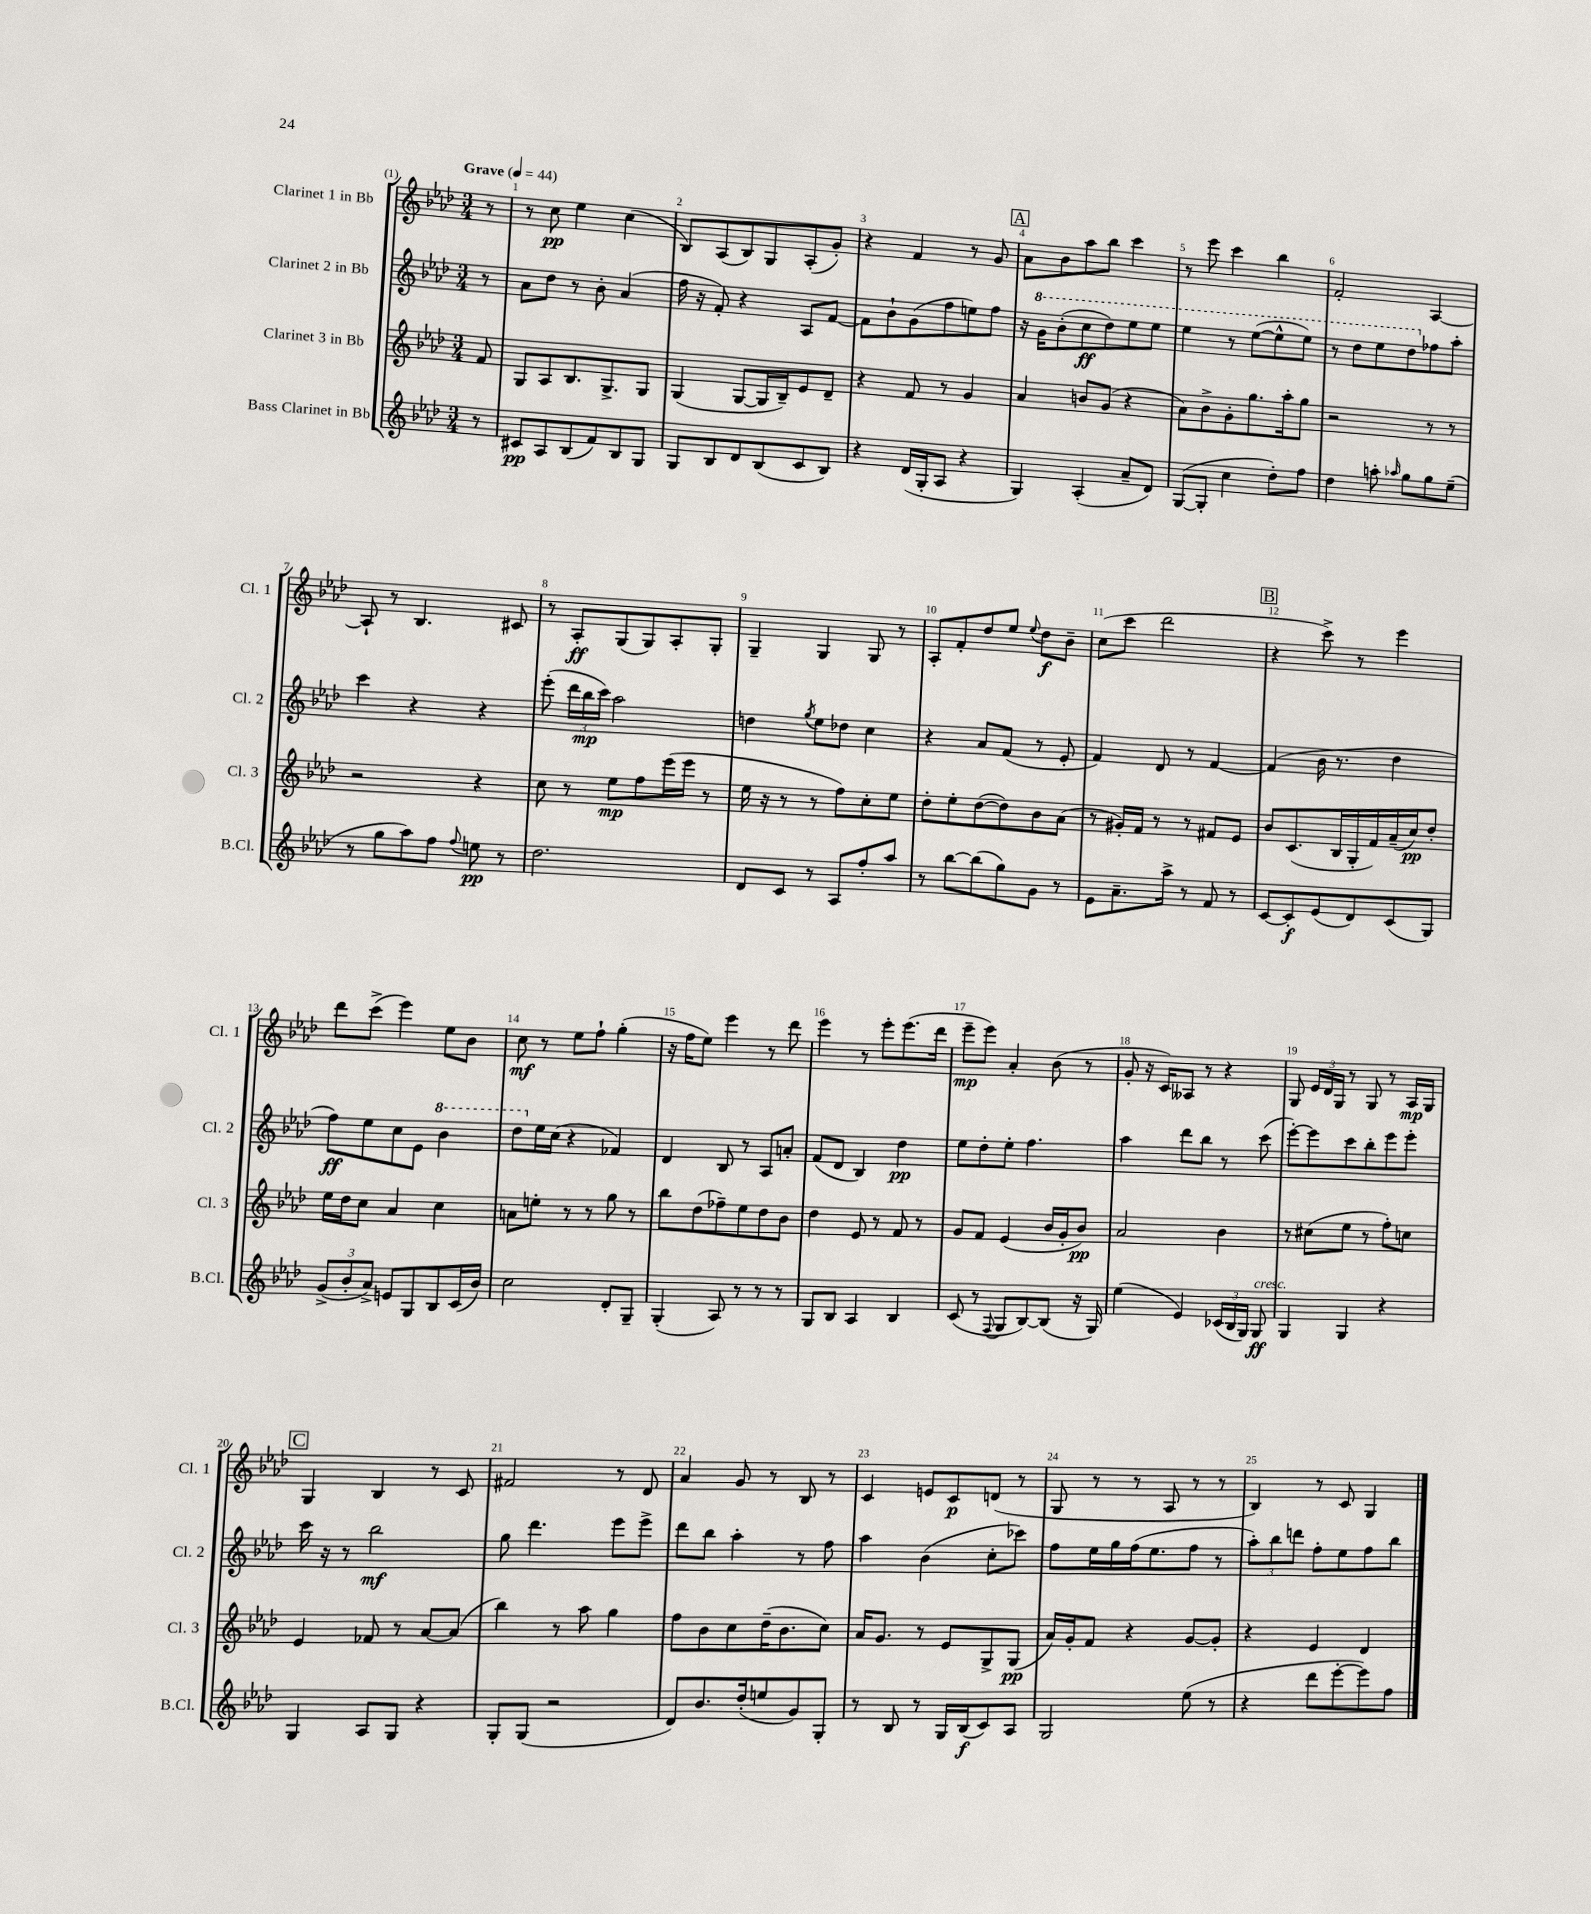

**kern	**dynam	**kern	**dynam	**kern	**dynam	**kern	**dynam
*part4	*part4	*part3	*part3	*part2	*part2	*part1	*part1
*staff4	*staff4	*staff3	*staff3	*staff2	*staff2	*staff1	*staff1
*I"Bass Clarinet in Bb	*	*I"Clarinet 3 in Bb	*	*I"Clarinet 2 in Bb	*	*I"Clarinet 1 in Bb	*
*I'B.Cl.	*	*I'Cl. 3	*	*I'Cl. 2	*	*I'Cl. 1	*
*clefG2	*	*clefG2	*	*clefG2	*	*clefG2	*
*k[b-e-a-d-]	*	*k[b-e-a-d-]	*	*k[b-e-a-d-]	*	*k[b-e-a-d-]	*
*M3/4	*	*M3/4	*	*M3/4	*	*M3/4	*
*MM44	*	*MM44	*	*MM44	*	*MM44	*
=	=	=	=	=	=	=	=
!	!	!	!	!	!	!LO:TX:a:B:t=Grave	!
8r	.	8f/	.	8r	.	8r	.
=1	=1	=1	=1	=1	=1	=1	=1
8c#X/L	pp	8G/L	.	8a-\L	.	8r	.
8A-/	.	8A-/	.	8dd-\J	.	8cc\	pp
(8B-/	.	8.B-/	.	8r	.	4ee-\	.
8f/)	.	.	.	8b-'\	.	.	.
.	.	8.G^/	.	.	.	.	.
8B-/	.	.	.	(4a-/	.	(4cc\	.
8G/J	.	8G/J	.	.	.	.	.
=2	=2	=2	=2	=2	=2	=2	=2
8G/L	.	(4G/	.	16ff\	.	8B-/L)	.
.	.	.	.	16r	.	.	.
8B-/	.	.	.	8f'/)	.	(8A-/	.
8d-/	.	[8G/L	.	4r	.	8B-/)	.
(8B-/	.	16G/L]	.	.	.	8G/	.
.	.	16B-~/J)	.	.	.	.	.
8c/	.	8e-/	.	8A-/L	.	(8A-'/	.
8B-/J)	.	8d-~/J	.	[8f/J	.	8g'/J)	.
=3	=3	=3	=3	=3	=3	=3	=3
4r	.	4r	.	8f\L]	.	4r	.
.	.	.	.	8b-`\	.	.	.
(16d-/LL	.	8f/	.	(8g\	.	4f/	.
16G'/J	.	.	.	.	.	.	.
8A-/J	.	8r	.	8ff\	.	.	.
4r	.	4g/	.	8een\)	.	8r	.
.	.	.	.	8ff\J	.	8g/	.
!!LO:REH:place=s1:t=A
=4	=4	=4	=4	=4	=4	=4	=4
4G/)	.	4a-/	.	16r	.	8a-\L	.
*	*	*	*	*8va	*	*	*
.	.	.	.	16gg\KL	.	.	.
.	.	.	.	(8bb-'\	.	8b-\	.
(4A-'/	.	8bn/L	.	8ccc\	ff	8aa-\	.
.	.	(8g/J	.	8ddd-\)	.	8bb-\J	.
8a-~/L	.	4r	.	8eee-\	.	4ccc\	.
8d-/J)	.	.	.	8eee-\J	.	.	.
=5	=5	=5	=5	=5	=5	=5	=5
([8G/L	.	8a-\L)	.	4eee-\	.	8r	.
8G'/J]	.	8b-^\	.	.	.	8eee-\	.
4cc\	.	8g'\	.	8r	.	4ccc\	.
.	.	8.gg\	.	([8eee-\L	.	.	.
8dd-'\L)	.	.	.	8eee-^^\]	.	4bb-\	.
.	.	16aa-'\k	.	.	.	.	.
8ff\J	.	8gg\J	.	8eee-\J)	.	.	.
=6	=6	=6	=6	=6	=6	=6	=6
4dd-\	.	2r	.	8r	.	2f'/	.
.	.	.	.	8ddd-\L	.	.	.
8aan'\	.	.	.	8eee-\	.	.	.
16qqaa-X/	.	.	.	.	.	.	.
8gg\L	.	.	.	8ddd-\	.	.	.
*	*	*	*	*X8va	*	*	*
8gg\	.	8r	.	8ff-X\	.	[4A-/	.
(8ee-~\J	.	8r	.	8aa-'\J	.	.	.
!!LO:LB:g=z
=7	=7	=7	=7	=7	=7	=7	=7
8r	.	2r	.	4ccc\	.	8A-`/]	.
8gg\L	.	.	.	.	.	8r	.
8aa-\)	.	.	.	4r	.	4.B-/	.
8ff\J	.	.	.	.	.	.	.
8qqff/	.	.	.	.	.	.	.
8een\	pp	4r	.	4r	.	.	.
8r	.	.	.	.	.	8c#X/	.
=8	=8	=8	=8	=8	=8	=8	=8
2.dd-\	.	8cc\	.	(8eee-'\	.	8r	.
.	.	8r	.	24ddd-\LL	.	8A-'/L	ff
.	.	.	.	24bb-\	mp	.	.
.	.	.	.	24ccc\JJ)	.	.	.
.	.	8ee-\L	mp	2aa-\	.	(8G/	.
.	.	8ff\	.	.	.	8G/)	.
.	.	(16eee-\L	.	.	.	8A-'/	.
.	.	16eee-\JJ	.	.	.	.	.
.	.	8r	.	.	.	8G'/J	.
=9	=9	=9	=9	=9	=9	=9	=9
8d-/L	.	16ee-\	.	4ddn\	.	4G~/	.
.	.	16r	.	.	.	.	.
8c/J	.	8r	.	.	.	.	.
.	.	.	.	8qgg/	.	.	.
8r	.	8r	.	8ee-\L	.	4G/	.
8A-/L	.	8ff\L)	.	8dd-X\J	.	.	.
8ff'/	.	8cc'\	.	4cc\	.	8G/	.
8aa-/J	.	8ee-\J	.	.	.	8r	.
=10	=10	=10	=10	=10	=10	=10	=10
8r	.	8dd-'\L	.	4r	.	8A-'/L	.
[8bb-\L	.	8ee-'\	.	.	.	8f'/	.
(8bb-\]	.	([8dd-\	.	8a-/L	.	8dd-/	.
8gg\)	.	8dd-\])	.	(8f/J	.	8ee-/J	.
.	.	.	.	.	.	8qqee-/	.
8g\J	.	8b-\	.	8r	.	8dd-\L	f
8r	.	(8a-\J	.	8e-'/	.	8b-~\J	.
=11	=11	=11	=11	=11	=11	=11	=11
8e-\L	.	8r	.	4f/)	.	(8cc\L	.
8.a-~\	.	16g#X'/LL)	.	.	.	8ccc\J	.
.	.	16f/JJ	.	.	.	.	.
.	.	8r	.	8d-/	.	2ddd-\	.
16aa-^\Jk	.	.	.	.	.	.	.
8r	.	8r	.	8r	.	.	.
8f/	.	8f#X/L	.	[4f/	.	.	.
8r	.	8e-/J	.	.	.	.	.
!!LO:REH:place=s1:t=B
=12	=12	=12	=12	=12	=12	=12	=12
[8c/L	.	8b-/L	.	(4f/]	.	4r	.
8c'/]	f	(8.c/	.	.	.	.	.
(8e-/	.	.	.	16b-\	.	8ccc^\)	.
.	.	16B-/L	.	8.r	.	.	.
8d-/)	.	16G'/	.	.	.	8r	.
.	.	16f/)	.	.	.	.	.
(8c/	.	(16a-~/	.	4dd-\	.	4eee-\	.
.	.	16cc/J)	pp	.	.	.	.
8G/J)	.	8dd-'/J	.	.	.	.	.
!!LO:LB:g=z
=13	=13	=13	=13	=13	=13	=13	=13
(12g^/L	.	16ee-\LL	.	8ff\L)	ff	8ddd-\L	.
.	.	16dd-\J	.	.	.	.	.
12b-'/	.	.	.	.	.	.	.
.	.	8cc\J	.	8ee-\	.	(8ccc^\J	.
12a-^/J)	.	.	.	.	.	.	.
8en/L	.	4a-/	.	8cc\	.	4eee-\)	.
8G/	.	.	.	8e-\J	.	.	.
*	*	*	*	*8va	*	*	*
8B-/	.	4cc\	.	4bb-\	.	8ee-\L	.
(16c/L	.	.	.	.	.	8b-\J	.
16b-/JJ)	.	.	.	.	.	.	.
=14	=14	=14	=14	=14	=14	=14	=14
2cc\	.	8an\L	.	8ddd-\L	.	8cc\	mf
*	*	*	*	*X8va	*	*	*
.	.	8een'\J	.	16ee-\L	.	8r	.
.	.	.	.	(16cc\JJ	.	.	.
.	.	8r	.	4r	.	8ee-\L	.
.	.	8r	.	.	.	8ff`\J	.
8d-'/L	.	8gg\	.	4f-X/)	.	(4gg'\	.
8G~/J	.	8r	.	.	.	.	.
=15	=15	=15	=15	=15	=15	=15	=15
(4G'/	.	8bb-\L	.	4d-/	.	16r	.
.	.	.	.	.	.	16ff\KL	.
.	.	(8dd-\	.	.	.	8ee-\J)	.
8A-/)	.	8ff-X~\)	.	8B-/	.	4eee-\	.
8r	.	8ee-\	.	8r	.	.	.
8r	.	8dd-\	.	8A-/L	.	8r	.
8r	.	8b-\J	.	8an'/J	.	8ddd-\	.
=16	=16	=16	=16	=16	=16	=16	=16
8G/L	.	4dd-\	.	(8f/L	.	4eee-\	.
8B-/J	.	.	.	8d-/J	.	.	.
4A-/	.	8e-/	.	4B-/)	.	8r	.
.	.	8r	.	.	.	8eee-'\L	.
4B-/	.	8f/	.	4dd-\	pp	(8.eee-\	.
.	.	8r	.	.	.	.	.
.	.	.	.	.	.	16ddd-\Jk	.
=17	=17	=17	=17	=17	=17	=17	=17
(8c/	.	8g/L	.	8ee-\L	.	8eee-~\L	mp
8r	.	8f/J	.	8dd-'\	.	8eee-\J)	.
8qqF/	.	.	.	.	.	.	.
8G/L	.	(4e-/	.	8ee-'\J	.	4a-'/	.
[8B-/)	.	.	.	4.ff\	.	.	.
(8B-/J]	.	16b-/LL	.	.	.	(8b-\	.
.	.	16g'/J	.	.	.	.	.
16r	.	8b-/J)	pp	.	.	8r	.
16G/)	.	.	.	.	.	.	.
=18	=18	=18	=18	=18	=18	=18	=18
(4ee-\	.	2a-/	.	4aa-\	.	8g'/	.
.	.	.	.	.	.	16r	.
.	.	.	.	.	.	16c/KL)	.
4e-/)	.	.	.	8ddd-\L	.	8A--X/J	.
.	.	.	.	8bb-\J	.	8r	.
(24c-X/LL	.	4b-\	.	8r	.	4r	.
24B-/	.	.	.	.	.	.	.
24G/JJ)	.	.	.	.	.	.	.
!LO:TX:a:i:t=cresc.	!	!	!	!	!	!	!
8G/	ff	.	.	(8ccc\	.	.	.
=19	=19	=19	=19	=19	=19	=19	=19
4G/	.	8r	.	[8eee-'\L)	.	8G/	.
.	.	(8cc#X\L	.	8eee-\]	.	24e-/LL	.
.	.	.	.	.	.	24d-/	.
.	.	.	.	.	.	24G/JJ	.
4G/	.	8ee-\J	.	8ccc\	.	8r	.
.	.	8r	.	8bb-'\	.	8G/	.
4r	.	8ff'\L)	.	8eee-\	.	8r	.
.	.	8ccn\J	.	8eee-'\J	.	16A-/LL	mp
.	.	.	.	.	.	16G/JJ	.
!!LO:LB:g=z
!!LO:REH:place=s1:t=C
=20	=20	=20	=20	=20	=20	=20	=20
4G/	.	4e-/	.	16ccc\	.	4G/	.
.	.	.	.	16r	.	.	.
.	.	.	.	8r	.	.	.
8A-/L	.	8f-X/	.	2bb-\	mf	4B-/	.
8G/J	.	8r	.	.	.	.	.
4r	.	[8a-/L	.	.	.	8r	.
.	.	(8a-/J]	.	.	.	8c/	.
=21	=21	=21	=21	=21	=21	=21	=21
8G'/L	.	4bb-\)	.	8gg\	.	2f#X/	.
(8G/J	.	.	.	4.ddd-\	.	.	.
2r	.	8r	.	.	.	.	.
.	.	8aa-\	.	.	.	.	.
.	.	4gg\	.	8eee-\L	.	8r	.
.	.	.	.	8eee-^\J	.	8d-/	.
=22	=22	=22	=22	=22	=22	=22	=22
8d-/L)	.	8ff\L	.	8ddd-\L	.	4a-/	.
8.b-/	.	8b-\	.	8bb-\J	.	.	.
.	.	8cc\	.	4aa-'\	.	8g/	.
(16dd-'/k	.	.	.	.	.	.	.
8een/	.	(16dd-~\K	.	.	.	8r	.
.	.	8.b-\	.	.	.	.	.
8g/)	.	.	.	8r	.	8B-/	.
8G'/J	.	8cc\J)	.	8ff\	.	8r	.
=23	=23	=23	=23	=23	=23	=23	=23
8r	.	16a-/KL	.	4aa-\	.	4c/	.
.	.	8.g/J	.	.	.	.	.
8B-/	.	.	.	.	.	.	.
8r	.	8r	.	(4b-\	.	8en/L	.
16G/LL	.	8e-/L	.	.	.	8c/	p
(16B-/J	f	.	.	.	.	.	.
8c/)	.	8G^/	.	8cc'\L	.	(8dn/J	.
8A-/J	.	(8G/J	pp	8ccc-X\J)	.	8r	.
=24	=24	=24	=24	=24	=24	=24	=24
2G/	.	16a-/LL)	.	8ff\L	.	8G/	.
.	.	16g'/J	.	.	.	.	.
.	.	8f/J	.	16ee-\L	.	8r	.
.	.	.	.	16gg\	.	.	.
.	.	4r	.	(16ff\J	.	8r	.
.	.	.	.	8.ee-\	.	.	.
.	.	.	.	.	.	8A-/	.
(8ee-\	.	[8g/L	.	8ff\J	.	8r	.
8r	.	8g'/J]	.	8r	.	8r	.
=25	=25	=25	=25	=25	=25	=25	=25
4r	.	4r	.	12aa-'\L)	.	4B-/)	.
.	.	.	.	12bb-\	.	.	.
.	.	.	.	12dddn\J	.	.	.
8ddd-\L	.	4e-/	.	8ff'\L	.	8r	.
[8eee-'\	.	.	.	8ee-\	.	8c/	.
8eee-\])	.	4d-/	.	8ff\	.	4G/	.
8ff\J	.	.	.	8bb-\J	.	.	.
==	==	==	==	==	==	==	==
*-	*-	*-	*-	*-	*-	*-	*-
